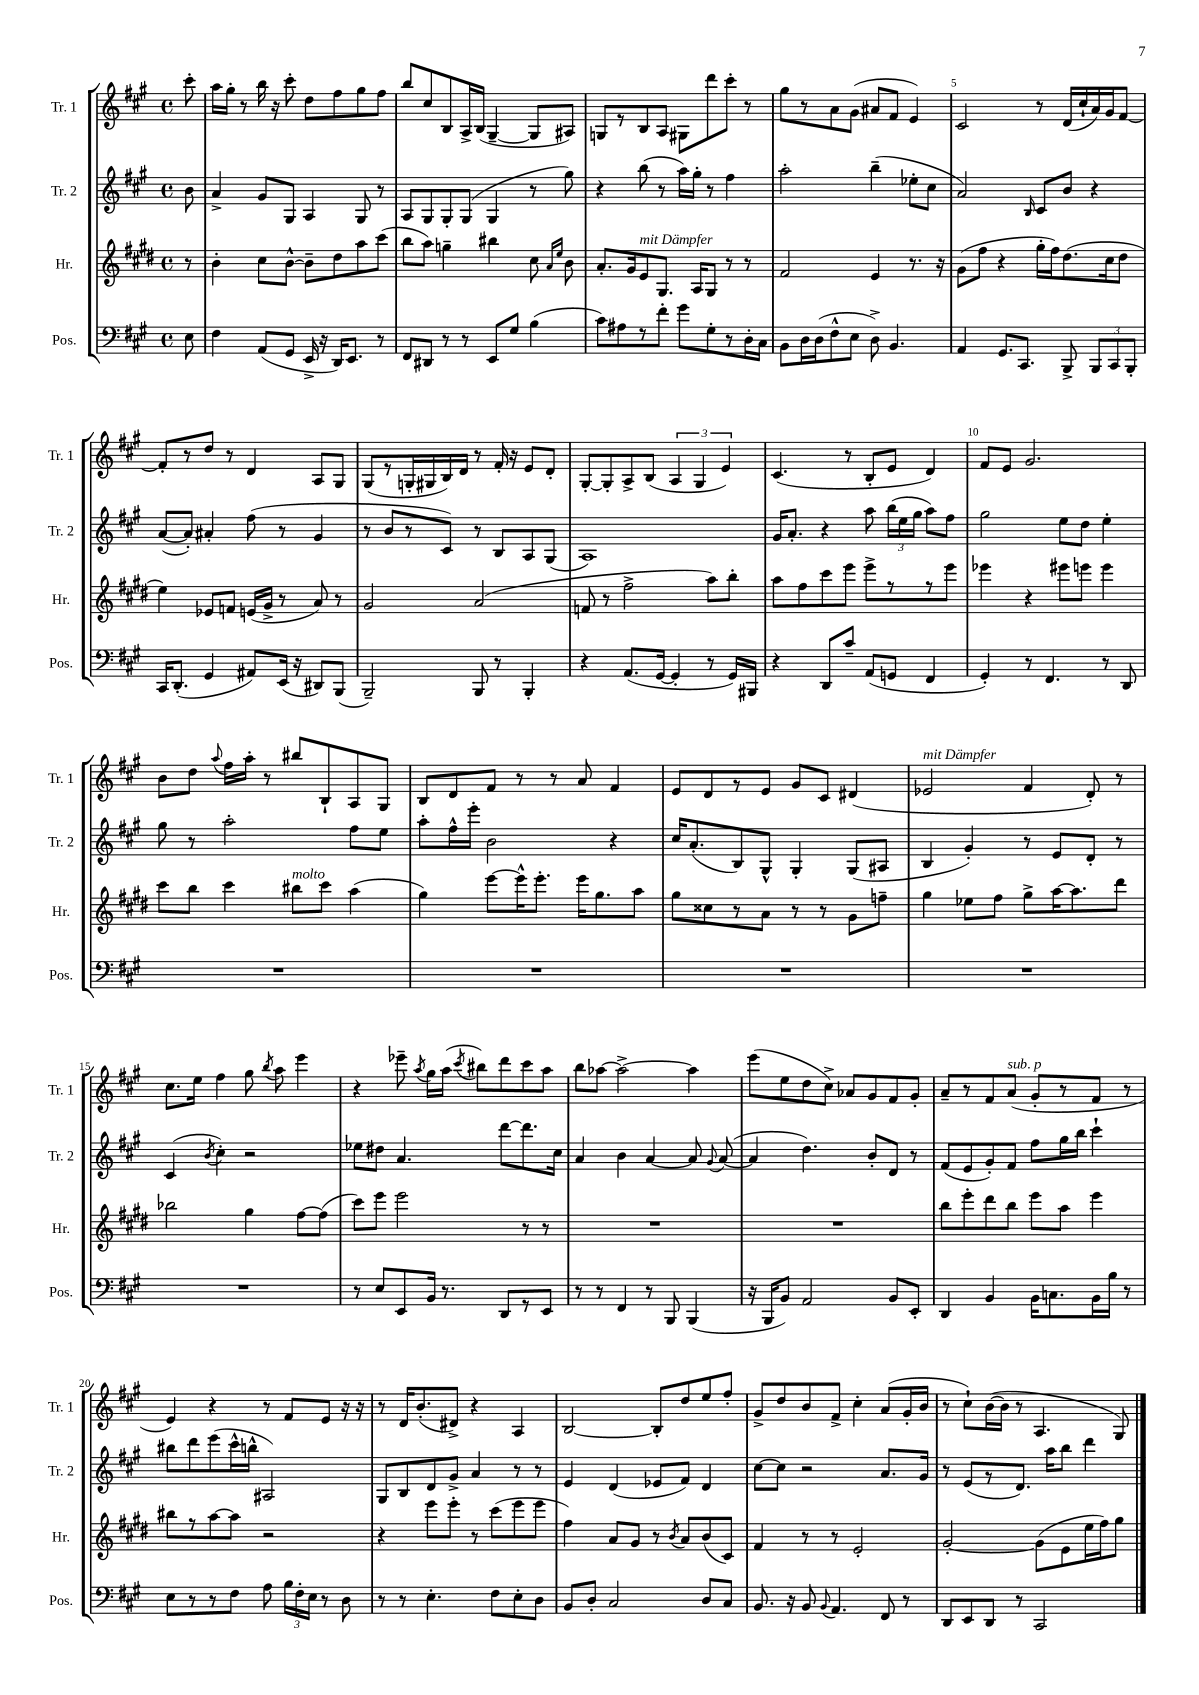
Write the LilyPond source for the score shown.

<<
\new StaffGroup <<
\new Staff = "s0" \with { instrumentName = "Tr. 1" shortInstrumentName = "Tr. 1" } {
    \clef treble \key a \major \defaultTimeSignature \time 4/4 \partial 8
    \autoBeamOff cis'''8-. |
    a''16[ gis''16]-. r8 b''16 r16 cis'''8-. d''8[ fis''8 gis''8 fis''8] |
    b''8[ cis''8 b8 a16-> b16]( gis4~-- gis8[ ais8]) |
    g8[ r8 b8 a8] gis8[ d'''8 cis'''8]-. r8 |
    gis''8[ r8 a'8 gis'8]( ais'8[ fis'8] e'4) |
    cis'2 r8 d'16[( cis''16-! a'16) gis'16 fis'8]~ |
    fis'8[-. r8 d''8] r8 d'4 a8[ gis8] |
    gis8[( r8 g16-. gis16 b16) d'16] r8 fis'16-. r16 e'8[ d'8]-. |
    gis8[~-. gis8-. a8-> b8]( \tuplet 3/2 { a4 gis4 e'4) } |
    cis'4.( r8 b8[-. e'8] d'4) |
    fis'8[ e'8] gis'2. |
    b'8[ d''8] \appoggiatura { a''8 } fis''16[ a''16]-. r8 bis''8[ b8-! a8 gis8] |
    b8[ d'8 fis'8] r8 r8 a'8 fis'4 |
    e'8[ d'8 r8 e'8] gis'8[ cis'8] dis'4( |
    ees'2^\markup { \italic "mit Dämpfer" } fis'4 d'8-.) r8 |
    cis''8.[ e''16] fis''4 gis''8 \acciaccatura { b''8 } a''8 e'''4 |
    r4 ees'''8-- \acciaccatura { a''8 } gis''16[ a''16]( \acciaccatura { cis'''8 } bis''8[) d'''8 cis'''8 a''8] |
    b''8[ aes''8]~ aes''2~-> aes''4 |
    e'''8[( e''8 d''8 cis''8]->) aes'8[ gis'8 fis'8 gis'8]-. |
    a'8[-- r8 fis'8 a'8]^\markup { \italic "sub. p" }( gis'8[-. r8 fis'8] r8 |
    e'4) r4 r8 fis'8[ e'8] r16 r16 |
    r8 d'16[ b'8.-.( dis'8]->) r4 a4 |
    b2~ b8[-. d''8 e''8 fis''8]-. |
    gis'8[-> d''8 b'8 fis'8]-> cis''4-. a'8[( gis'16-. b'16] |
    r8 cis''8[-!) b'16~( b'16] r8 a4. gis8) \bar "|." |
}
\new Staff = "s1" \with { instrumentName = "Tr. 2" shortInstrumentName = "Tr. 2" } {
    \clef treble \key a \major \defaultTimeSignature \time 4/4 \partial 8
    \autoBeamOff b'8 |
    a'4-> gis'8[ gis8] a4 gis8 r8 |
    a8[ gis8 gis8-. gis8]( gis4 r8 gis''8) |
    r4 b''8( r8 a''16[) gis''16]-. r8 fis''4 |
    a''2-. b''4--( ees''8[-. cis''8] |
    a'2) \grace { b16 } cis'8[ b'8] r4 |
    a'8[~( a'8]-.) ais'4-. fis''8( r8 gis'4 |
    r8 b'8[ r8 cis'8]) r8 b8[ a8 gis8]( |
    a1) |
    gis'16[ a'8.]-. r4 a''8 \tuplet 3/2 { b''16[( e''16 gis''16] } a''8[) fis''8] |
    gis''2 e''8[ d''8] e''4-. |
    gis''8 r8 a''2-. fis''8[ e''8] |
    a''8[-. fis''16-^ e'''16]-. b'2 r4 |
    cis''16[ a'8.-.( b8) gis8]-^ gis4-. gis8[( ais8] |
    b4 gis'4-.) r8 e'8[ d'8]-. r8 |
    cis'4( \acciaccatura { b'8 } cis''4-.) r2 |
    ees''8[ dis''8] a'4. d'''8[~ d'''8. cis''16] |
    a'4 b'4 a'4~ a'8 \appoggiatura { gis'8 } a'8~( |
    a'4 d''4.) b'8[-. d'8] r8 |
    fis'8[( e'8 gis'8-.) fis'8] fis''8[ gis''16 b''16] cis'''4-! |
    bis''8[ d'''8 e'''8( cis'''16-^ b''16]-^ ais2) |
    gis8[ b8 d'8 gis'8]-> a'4 r8 r8 |
    e'4 d'4( ees'8[ fis'8]) d'4 |
    cis''8[~ cis''8] r2 a'8.[ gis'16] |
    r8 e'8[( r8 d'8.]) a''16[ b''8] d'''4 \bar "|." |
}
\new Staff = "s2" \with { instrumentName = "Hr." shortInstrumentName = "Hr." } {
    \clef treble \key e \major \defaultTimeSignature \time 4/4 \partial 8
    \autoBeamOff r8 |
    b'4-. cis''8[ b'8]~-^ b'8[-- dis''8 a''8 cis'''8]( |
    b''8[ a''8]) g''4-- bis''4 cis''8 \grace { a'16[ e''16] } b'8 |
    a'8.[-. gis'16 e'8^\markup { \italic "mit Dämpfer" } gis8.] a16[ gis8] r8 r8 |
    fis'2 e'4 r8. r16 |
    gis'8[( fis''8] r4 gis''16[-. fis''16) dis''8.( cis''16 dis''8] |
    e''4) ees'8[ f'8] e'16[( gis'16]-> r8 a'8) r8 |
    gis'2 a'2( |
    f'8 r8 fis''2-> a''8[) b''8]-. |
    a''8[ fis''8 cis'''8 e'''8] e'''8[-> r8 r8 e'''8] |
    ees'''4 r4 eis'''8[ e'''8] e'''4 |
    cis'''8[ b''8] cis'''4 bis''8[^\markup { \italic "molto" } cis'''8] a''4( |
    gis''4) e'''8[~ e'''16-^ e'''8.]-. e'''16[ gis''8. a''8] |
    gis''8[ cisis''8 r8 a'8] r8 r8 gis'8[ f''8]-- |
    gis''4 ees''8[ fis''8] gis''8[-> a''16~ a''8. dis'''8] |
    bes''2 gis''4 fis''8[~ fis''8]( |
    cis'''8[) e'''8] e'''2 r8 r8 |
    R1 |
    R1 |
    b''8[ e'''8-. dis'''8 b''8] e'''8[ a''8] e'''4 |
    bis''8[ r8 a''8~ a''8] r2 |
    r4 e'''8[ e'''8]-. r8 cis'''8[( e'''8 e'''8] |
    fis''4) a'8[ gis'8] r8 \acciaccatura { b'8 } a'8[ b'8( cis'8]) |
    fis'4 r8 r8 e'2-. |
    gis'2~-. gis'8[( e'8 e''16 fis''16) gis''8] \bar "|." |
}
\new Staff = "s3" \with { instrumentName = "Pos." shortInstrumentName = "Pos." } {
    \clef bass \key a \major \defaultTimeSignature \time 4/4 \partial 8
    \autoBeamOff e8 |
    fis4 a,8[( gis,8] e,16-> r16 d,16[) e,8.] r8 |
    fis,8[ dis,8] r8 r8 e,8[ gis8] b4( |
    cis'8[) ais8 r8 fis'8]-. gis'8[ gis8-. r8 d16-. cis16] |
    b,8[ d16 d16( fis8-^ e8] d8->) b,4. |
    a,4 gis,8.[ cis,8.] b,,8-> \tuplet 3/2 { b,,8[ cis,8 b,,8]-. } |
    cis,16[ d,8.]-.( gis,4 ais,8[) e,16]( r16 dis,8[) b,,8]( |
    b,,2--) b,,8 r8 b,,4-. |
    r4 a,8.[( gis,16]~ gis,4-. r8 gis,16[) bis,,16] |
    r4 d,8[ cis'8]-- a,8[( g,8] fis,4 |
    gis,4-.) r8 fis,4. r8 d,8 |
    R1 |
    R1 |
    R1 |
    R1 |
    R1 |
    r8 e8[ e,8 b,16] r8. d,8[ r8 e,8] |
    r8 r8 fis,4 r8 b,,8 b,,4( |
    r16 b,,16[ b,8]) a,2 b,8[ e,8]-. |
    d,4 b,4 b,16[ c8. b,16 b16] r8 |
    e8[ r8 r8 fis8] a8 \tuplet 3/2 { b16[ fis16-. e16] } r8 d8 |
    r8 r8 e4.-. fis8[ e8-. d8] |
    b,8[ d8]-. cis2 d8[ cis8] |
    b,8. r16 b,8 \appoggiatura { b,8 } a,4. fis,8 r8 |
    d,8[ e,8 d,8] r8 cis,2 \bar "|." |
}
>>
>>
\layout { \context { \Score \override BarNumber.break-visibility = ##(#f #t #t) barNumberVisibility = #(every-nth-bar-number-visible 5) } }
